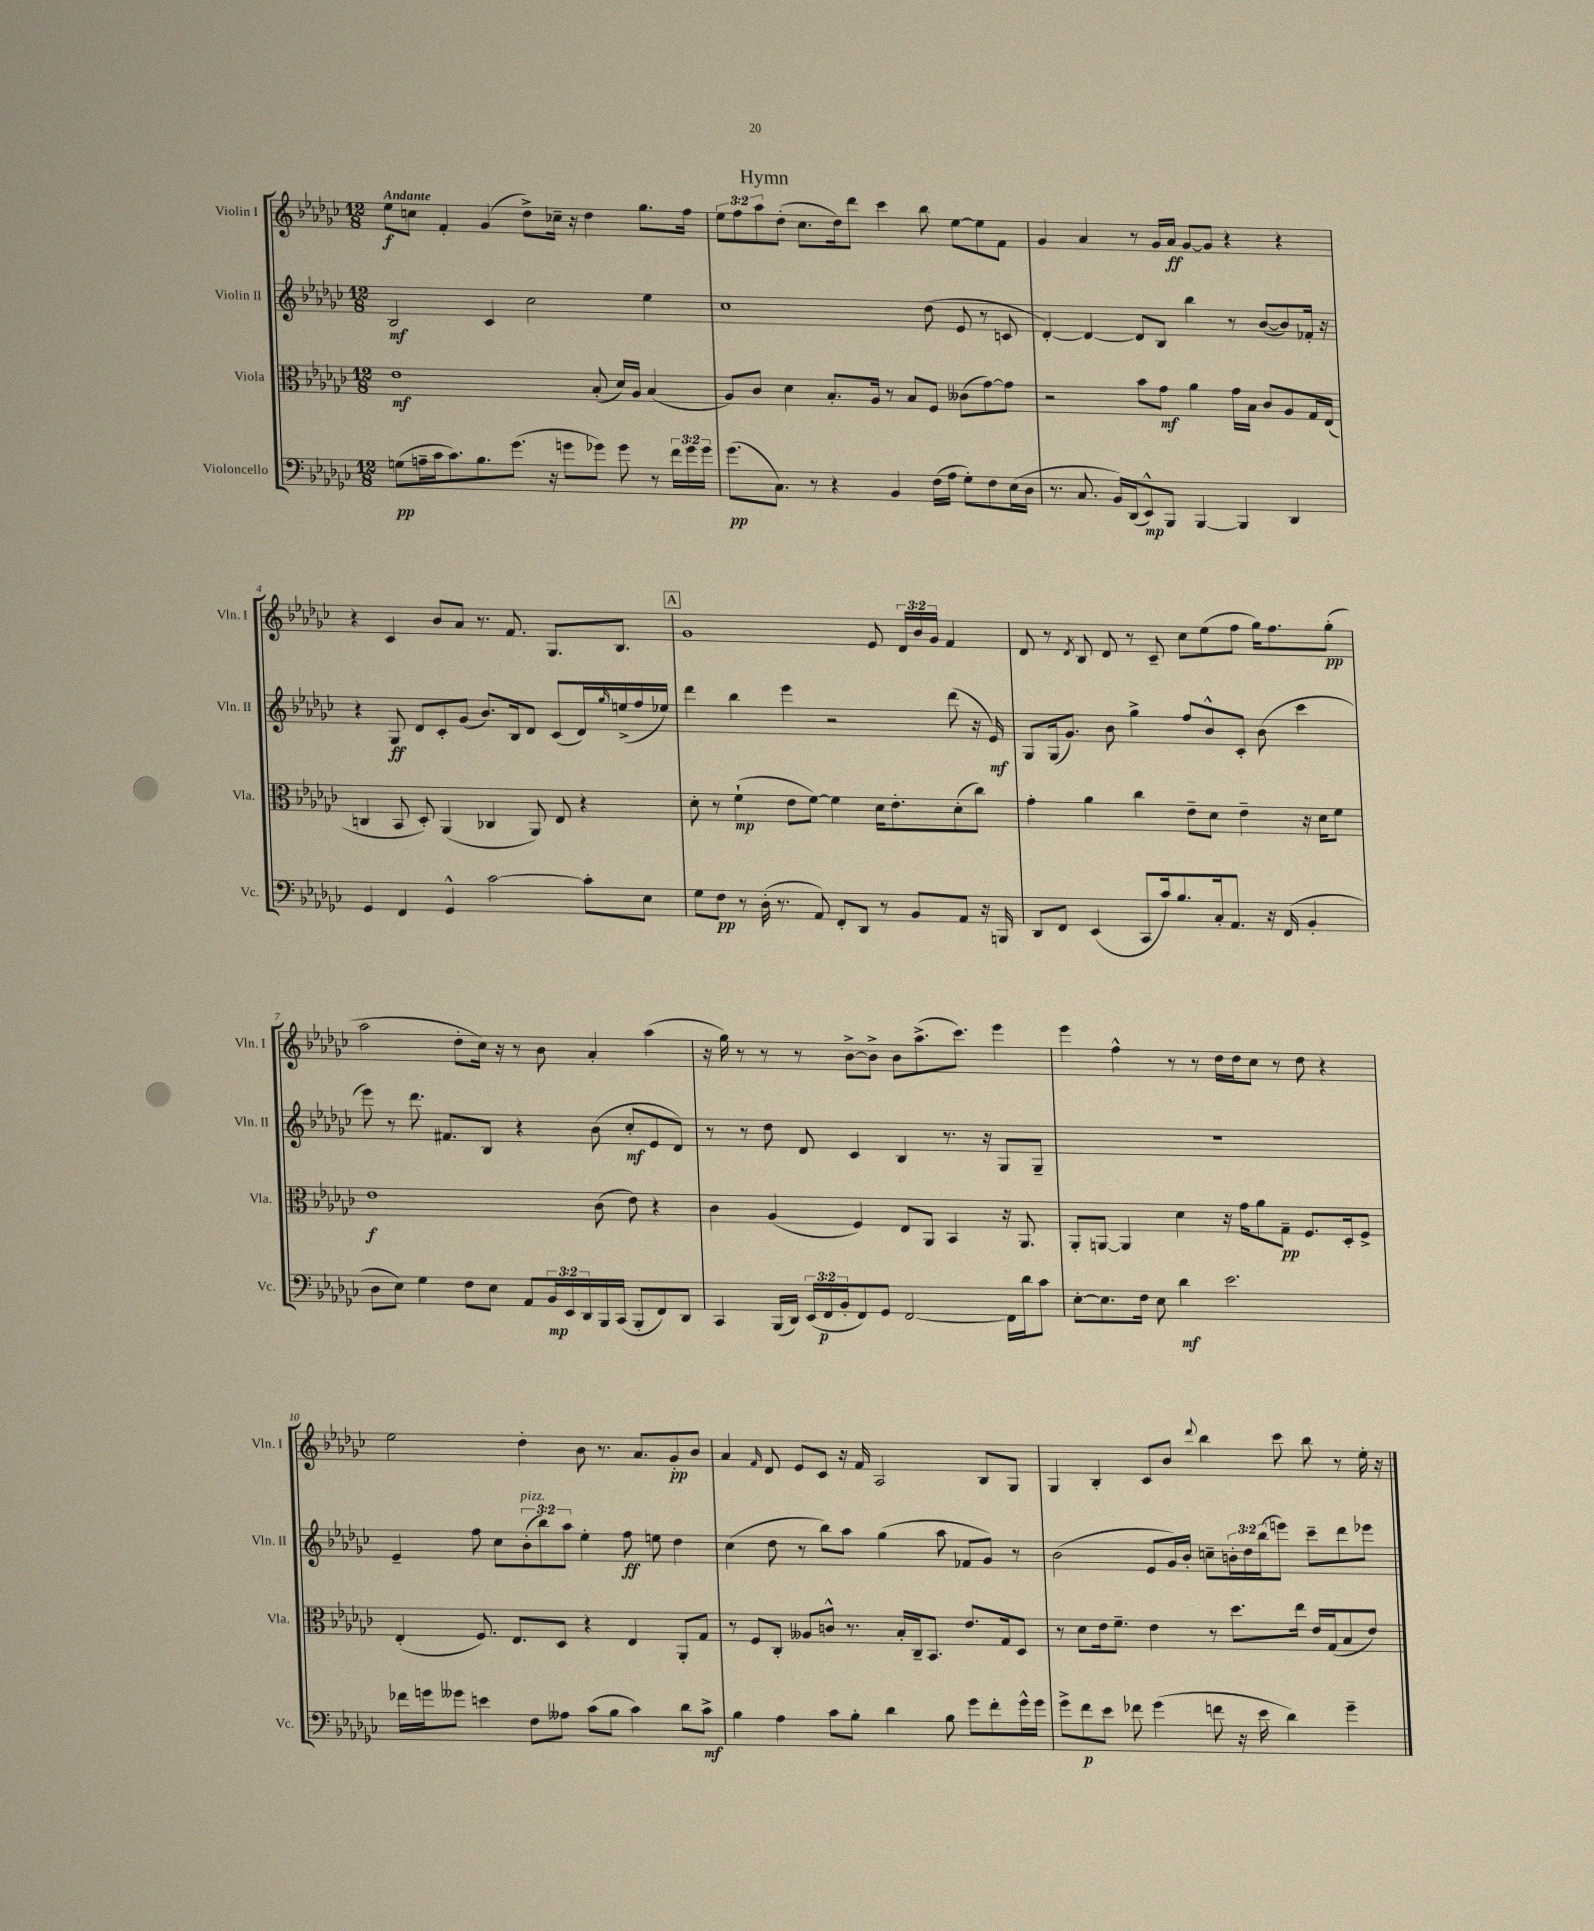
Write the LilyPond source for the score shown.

\header { title = "Hymn" }
<<
\new StaffGroup <<
\new Staff = "s0" \with { instrumentName = "Violin I" shortInstrumentName = "Vln. I" } {
    \clef treble \key ges \major \numericTimeSignature \time 12/8 \override Staff.TupletNumber.text = #tuplet-number::calc-fraction-text \tempo "Andante"
    ees''8\f c''8 f'4-. ges'4( des''8->) ces''16-- r16 des''4 ges''8. f''16 |
    \tuplet 3/2 { ees''8 f''8 aes''8 } des''8-.( ces''8. des''16) des'''8 ces'''4 bes''8 ees''8~ ees''8 f'8 |
    ges'4 aes'4 r8 ges'16 aes'16\ff ges'8~ ges'8 r4 r4 |
    r4 ces'4 bes'8 aes'8 r8. f'8. ges8. bes8. |
    \mark \markup { \box "A" } ges'1 ees'8 \tuplet 3/2 { des'16 bes'16 ges'16 } f'4 |
    des'8 r8 \acciaccatura { des'8 } bes8 des'8 r8 ces'8-- ces''8 ees''8( f''8 ges''16) f''8. ges''8-.\pp( |
    aes''2 des''8-. ces''16) r16 r8 bes'8 aes'4-. aes''4( |
    r16 ges''16) r8 r8 r8 bes'8~-> bes'8-> bes'8 aes''8.->( ces'''8.) ees'''4 |
    ees'''4 f''4-^ r8 r8 des''16 des''16 ces''8 r8 des''8 r4 |
    ees''2 des''4-. bes'8 r8. aes'8. ges'8-.\pp bes'8 |
    aes'4 \grace { f'16 } des'8 ees'8 ces'8 r16 f'16 aes2 bes8 ges8 |
    ges4 bes4-. ces'8 bes'8 \appoggiatura { des'''8 } bes''4 ces'''8 bes''8 r8 ees''16-. r16 \bar "|." |
}
\new Staff = "s1" \with { instrumentName = "Violin II" shortInstrumentName = "Vln. II" } {
    \clef treble \key ges \major \numericTimeSignature \time 12/8 \override Staff.TupletNumber.text = #tuplet-number::calc-fraction-text
    bes2\mf ces'4 ces''2 ees''4 |
    ces''1 des''8( ees'8 r8 c'8 |
    des'4~-.) des'4~ des'8 bes8 bes''4 r8 bes'8~( bes'8) fes'16-. r16 |
    r4 ges8\ff des'8 ces'8-. ges'8( bes'8.) bes16 des'8 ces'8( des'16) \grace { ges''16 } e''16->( f''16 ees''16) |
    \mark \markup { \box "A" } des'''4 bes''4 ees'''4 r2 des'''8( r16 ees'16\mf) |
    ges8 ges16( ges'8.) bes'8 ges''4-> f''8 bes'8-^ ces'8-. bes'8( ces'''4 |
    ees'''8) r8 des'''8. fis'8. bes8 r4 bes'8( ces''8-.\mf ees'8 des'8) |
    r8 r8 des''8 des'8 ces'4 bes4 r8. r16 ges8 ges8-- |
    R1. |
    ees'4-- f''8 ces''8 \tuplet 3/2 { bes'8-.^\markup { \italic "pizz." }( bes''8) aes''8 } ees''4-. f''8\ff e''8 des''4 |
    ces''4( des''8 r8 bes''8) aes''8 ges''4( aes''8 fes'8 ges'8) r8 |
    bes'2( ees'8 ges'16) bes'16-. c''8-- \tuplet 3/2 { b'16-. des''16 bes''16( } e'''8) ces'''8-- des'''8 ees'''8 \bar "|." |
}
\new Staff = "s2" \with { instrumentName = "Viola" shortInstrumentName = "Vla." } {
    \clef alto \key ges \major \numericTimeSignature \time 12/8
    ees'1\mf bes8-.( des'16) aes16 bes4( |
    aes8) ces'8 des'4 bes8.-. aes16 r8 bes8 f8 ceses'8( ges'8~) ges'8 |
    r2 bes'8 ges'8\mf aes'4 ges'16 bes16 ces'8 aes8 ges16 ees16( |
    c4 bes,8 des8-.) aes,4( ces4 aes,8) ees8 r4 |
    \mark \markup { \box "A" } des'8-. r8 f'4-!\mp( ees'8 f'8~) f'4 des'16 ees'8.-. des'8-.( ces''8) |
    ges'4-. aes'4 ces''4 ees'8-- des'8 ees'4-- r16 des'16 f'8 |
    ees'1\f ces'8( ees'8) r4 |
    ces'4 aes4( f4) ees8 aes,8 bes,4 r16 aes,8. |
    aes,8-. a,8~ a,4 des'4 r16 ges'16 aes'8 ges8--\pp f8. des16-. f8-> |
    ees4-.( f8.) ees8. des8 r4 ees4 aes,8-. ges8 |
    r8 f8 ces8-. aeses8 c'8-^ r8. bes16-. ces16-- bes,8. ees'8. ges16 des8 |
    r8 des'8 ees'16 f'8.-- ees'4 r8 des''8. ees''16 ees'16 ges16( bes8 ees'8) \bar "|." |
}
\new Staff = "s3" \with { instrumentName = "Violoncello" shortInstrumentName = "Vc." } {
    \clef bass \key ges \major \numericTimeSignature \time 12/8 \override Staff.TupletNumber.text = #tuplet-number::calc-fraction-text
    g8\pp( a16-- ces'16 ces'8.) bes8. ges'8.( r16 g'8 ges'8) ges'8 r8 \tuplet 3/2 { f'16 ges'16 ges'16 } |
    ges'8.\pp( ces8.) r8 r4 bes,4 f16( aes16 ges8-.) f8 ees16( des16 |
    r8. ces8. bes,16) des,16( ees,8-^\mp) bes,,8 bes,,4~ bes,,4 des,4 |
    ges,4 f,4 ges,4-^ ces'2~ ces'8-. ees8 |
    \mark \markup { \box "A" } ges8 f8\pp r8 des16-.( r8. aes,8) f,8-. des,8 r8 bes,8 aes,8 r16 b,,16 |
    des,8 f,8 ees,4( ces,8 ces'16) bes8. ces16-. aes,8. r16 f,16( bes,4-. |
    des8 ees8) ges4 f8 ees8 aes,8 \tuplet 3/2 { bes,16\mp ees,16 des,16 } bes,,16 ces,16( bes,,8-. f,8) des,8 |
    ces,4 bes,,16( des,16) \tuplet 3/2 { ees,16( f,16\p bes,16-. } f,8) ges,8 f,2~ f,16 des'16 ces'8 |
    ees8~-. ees8. f16 ees8 des'4\mf ees'2. |
    fes'16 g'16 geses'8 e'4 f8 aeses8 ces'8( bes8 ces'4) des'8 ces'8->\mf |
    bes4 aes4 ces'8 bes8-. des'4 bes8 ges'8 f'8-. ges'16-^ ges'16 |
    ges'8-> f'8\p ees'8 fes'8 ges'4( f'8 r16 ees'16 des'4) ges'4-- \bar "|." |
}
>>
>>
